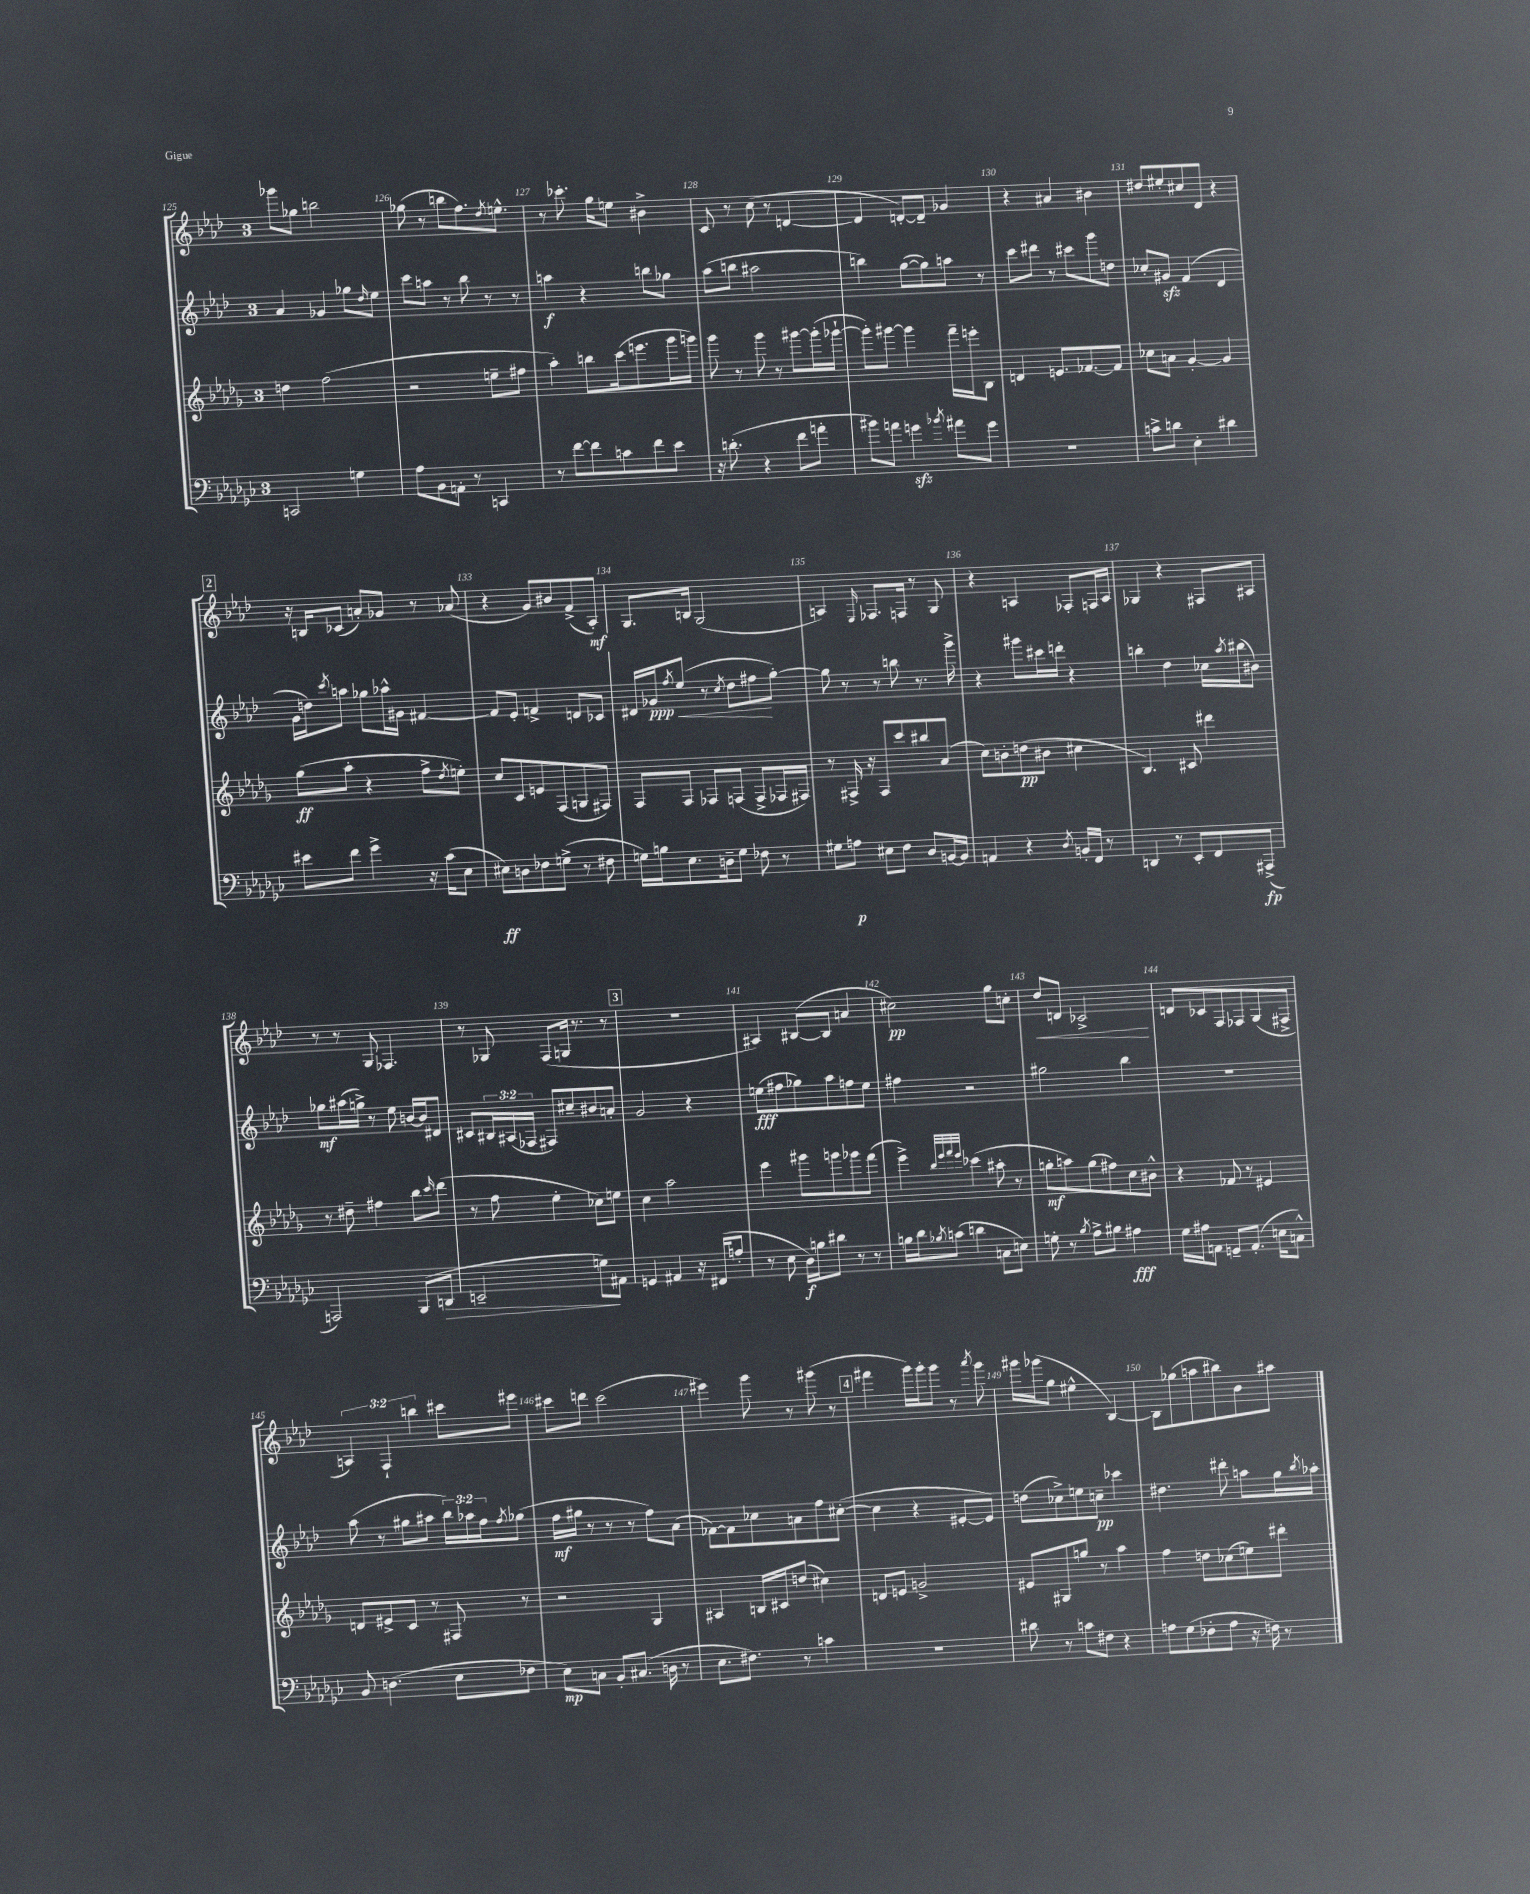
<<
\new StaffGroup <<
\new Staff = "s0" {
    \clef treble \key aes \major \once \override Staff.TimeSignature.style = #'single-digit \time 3/4 \override Staff.TupletNumber.text = #tuplet-number::calc-fraction-text
    ges'''8 ges''8 b''2 |
    ges''8( r8 b''8 f''8.) \acciaccatura { des''8 } e''8.-^ |
    r8 ces'''8.-. g''16 e''8 bis'4-> |
    c'8 r8 c''8( r8 d'4~ |
    d'4 d'8~-.) d'8-- ges'4 |
    r4 ais'4 bis'4 |
    dis''8 eis''8-. cis''8 des'8 r4 |
    \mark \markup { \box "2" } r16 b16 ces'8( a'8-.) ges'8 r8 aes'8( |
    r4 g'8) bis'8 f'8->( aes8-.\mf) |
    g8. b16 g2( |
    a4) \grace { ees16 } fes8. f16 r8 g8 |
    r4 a4 fes8-. f16 a16 |
    ges4 r4 fis8 ais8 |
    r8 r8 g8 fes4. |
    r8 ges8 f8( g16 r8. r8 |
    \mark \markup { \box "3" } R2. |
    ais4) bis8~( bis8 a'4 |
    cis''2\pp) g''8 c''8-. |
    des''8\< d'8 ces'2->\! |
    d'8 ces'8 f8 fes8 g8( fis8-> |
    \tuplet 3/2 { a4) f4-! b''4 } cis'''8 eis'''8 |
    cis'''8 d'''8 cis'''2( |
    eis'''4) g'''8 r8 gis'''8( r8 |
    \mark \markup { \box "4" } fis'''4 g'''16) g'''16-. g'''8 r8 \acciaccatura { aes'''8 } g'''8 |
    gis'''16 ges'''16( g''8 eis''4-^ bes4~) |
    bes8 ges''8( a''8 bis''8) bes'8 ais''8 \bar "|." |
}
\new Staff = "s1" {
    \clef treble \key aes \major \once \override Staff.TimeSignature.style = #'single-digit \time 3/4 \override Staff.TupletNumber.text = #tuplet-number::calc-fraction-text
    aes'4 ges'4 ges''8 \grace { des''16 } ees''8 |
    c'''8 a''8 r8 bes''8 r8 r8 |
    a''4\f r4 b''8 ges''8 |
    aes''8( b''8 ais''2 |
    b''4) g''8~( g''8) a''8 r8 |
    c'''8 dis'''8 r8 cis'''8 g'''8 d''8 |
    ces''8-. gis'8\sfz f'4( des'4 |
    \mark \markup { \box "2" } g'16 d''16) \acciaccatura { c'''8 } a''8 ges''8 aes''16-^ gis'16 fis'4~ |
    fis'8 ees'8-. f'4-> d'8 ces'8 |
    dis'16 ges'16\ppp \acciaccatura { f''8 } ees''8\<( r8 \acciaccatura { c''8 } des''8 fis''8\! g''8~-.) |
    g''8 r8 r8 b''8 r8. g'''16-> |
    r4 gis'''8 cis'''16 d'''16-. r4 |
    b''4-. des''4 ces''16 \acciaccatura { aes''8 } bis''16( bis'8) |
    ges''8\mf ais''16( g''16->) r8 ees''8 b'16~ b'16 dis'8 |
    cis'8 \tuplet 3/2 { bis16 ais16( fes16 } fis8) cis''8-- bis'8 a'8-. |
    \mark \markup { \box "3" } g'2 r4 |
    e''8\fff( fis''8 ges''8) aes''8 f''8 e''8 |
    fis''4 r2 |
    gis''2 bes''4 |
    R2. |
    aes''8( r8 gis''8 ais''8 \tuplet 3/2 { bes''16) aes''16 f''16 } \acciaccatura { f''8 } ges''8( |
    f''16\mf gis''16 r8 r8 r8 f''8) aes'8( |
    fes'8~) fes'8 ces''8 a'8 f''8 cis''8~-.( |
    \mark \markup { \box "4" } cis''4 r4 eis'8~-. eis'8) |
    d''8( ces''8->) e''8 c''8--\pp ces'''4 |
    dis''4. dis'''8-. a''8 g''16 \acciaccatura { bes''8 } aes''16-. \bar "|." |
}
\new Staff = "s2" {
    \clef treble \key des \major \once \override Staff.TimeSignature.style = #'single-digit \time 3/4
    d''4 f''2( |
    r2 e''8-- fis''8 |
    aes''4-.) b''8 c'''16( e'''8. ges'''16 g'''16) |
    ges'''8 r8 ges'''8 r8 gis'''8~ gis'''16-.( ges'''16~-! |
    ges'''8-.) gis'''8~ gis'''4 f'''16-- e'''16-. bes8 |
    d'4 e'8. fes'8.~ fes'8 |
    ces''8 a'8 ges'4~-. ges'4 |
    \mark \markup { \box "2" } ges''8\ff( aes''8-. r4 f''8-> \acciaccatura { des''8 } e''8-.) |
    c''8 c'8 e'8 f8( g8 fis8) |
    f8 f8 fes8 f8( f8-> fes16 fis16) |
    r8 fis16-> r16 fis8 c'''8 bis''8 aes'8( |
    c''8) b'8-. d''8\pp( bis'8 cis''4 |
    bes4.) cis'8 dis'''4 |
    r8 dis''8-- fis''4 bes''8 \grace { c'''16 } des'''8( |
    r8 f''8 ees''4-. ces''8) e''8 |
    \mark \markup { \box "3" } c''4 aes''2 |
    ees'''4 gis'''8 g'''8 ges'''8 f'''8( |
    ees'''4->) \grace { bes''32 ees'''32 f'''32 ees'''32 } ces'''4( ais''8-. r8 |
    g''8-.\mf a''8) g''8( fis''8) c''8 bis'8-^ |
    r4 fes'8 r8 eis'4 |
    d'8 eis'8-> c'8 r8 fis8 r8 |
    r2 ges4 |
    ais4 b16 cis'16 d''8( cis''4) |
    \mark \markup { \box "4" } d'8 e'8 g'2-> |
    eis'8 gis8 g''8 r8 aes''4 |
    f''4 d''8 ces''8( e''8) dis'''8-. \bar "|." |
}
\new Staff = "s3" {
    \clef bass \key ges \major \once \override Staff.TimeSignature.style = #'single-digit \time 3/4
    c,2 g4 |
    aes8 bes,8 a,8-. r8 c,4 |
    r8 f'8~ f'8 c'8 f'8 ees'8 |
    r16 d'8.-.( r4 f'8 a'8-. |
    bis'8) a'8 g'4\sfz \acciaccatura { bes'8 } ais'8 g'8 |
    R2. |
    c'8-> d'8 ees4-. dis'4 |
    \mark \markup { \box "2" } eis'8 f'8 ges'4-> r16 ces'16( ees8 |
    eis8\ff) d8 fes8 g8->( r8 fis8 |
    g16) b16 ees8. d16-- g8 fes8 r8 |
    gis8 a8\p eis8 f8 des8 b,16~ b,16 |
    a,4 r4 \acciaccatura { des8 } b,16-. f,16 r8 |
    d,4 r8 ees,8-. f,8 ais,,8->\fp( |
    a,,2) bes,,8( d,8\> |
    e,2-- g8\!) ais,8 |
    \mark \markup { \box "3" } g,4 ais,4 r16 fis,16( a8-. |
    r8 ees8 des16\f) b16 dis'8 r8 r8 |
    b16 des'16 \acciaccatura { bes8 } c'8( d'4 c8 e8) |
    g8-. r8 \acciaccatura { bes8 } aes8-> bis8 ais4\fff |
    ges16 ais16 a,8 g,8-- a,8.-.( e16 c8-^) |
    bes,8 d4.( ees8 fes8 |
    ees8\mp) c8 bes,8-. cis8.( d16 r8 |
    ees8. fis8.) r8 c'4 |
    \mark \markup { \box "4" } R2. |
    dis'8 r8 c'8 fis8 r4 |
    a8 ges8( fes8-. a8 r16 f16) r8 \bar "|." |
}
>>
>>
\layout { \context { \Score currentBarNumber = #125 \override BarNumber.break-visibility = ##(#f #t #t) barNumberVisibility = #all-bar-numbers-visible } }
